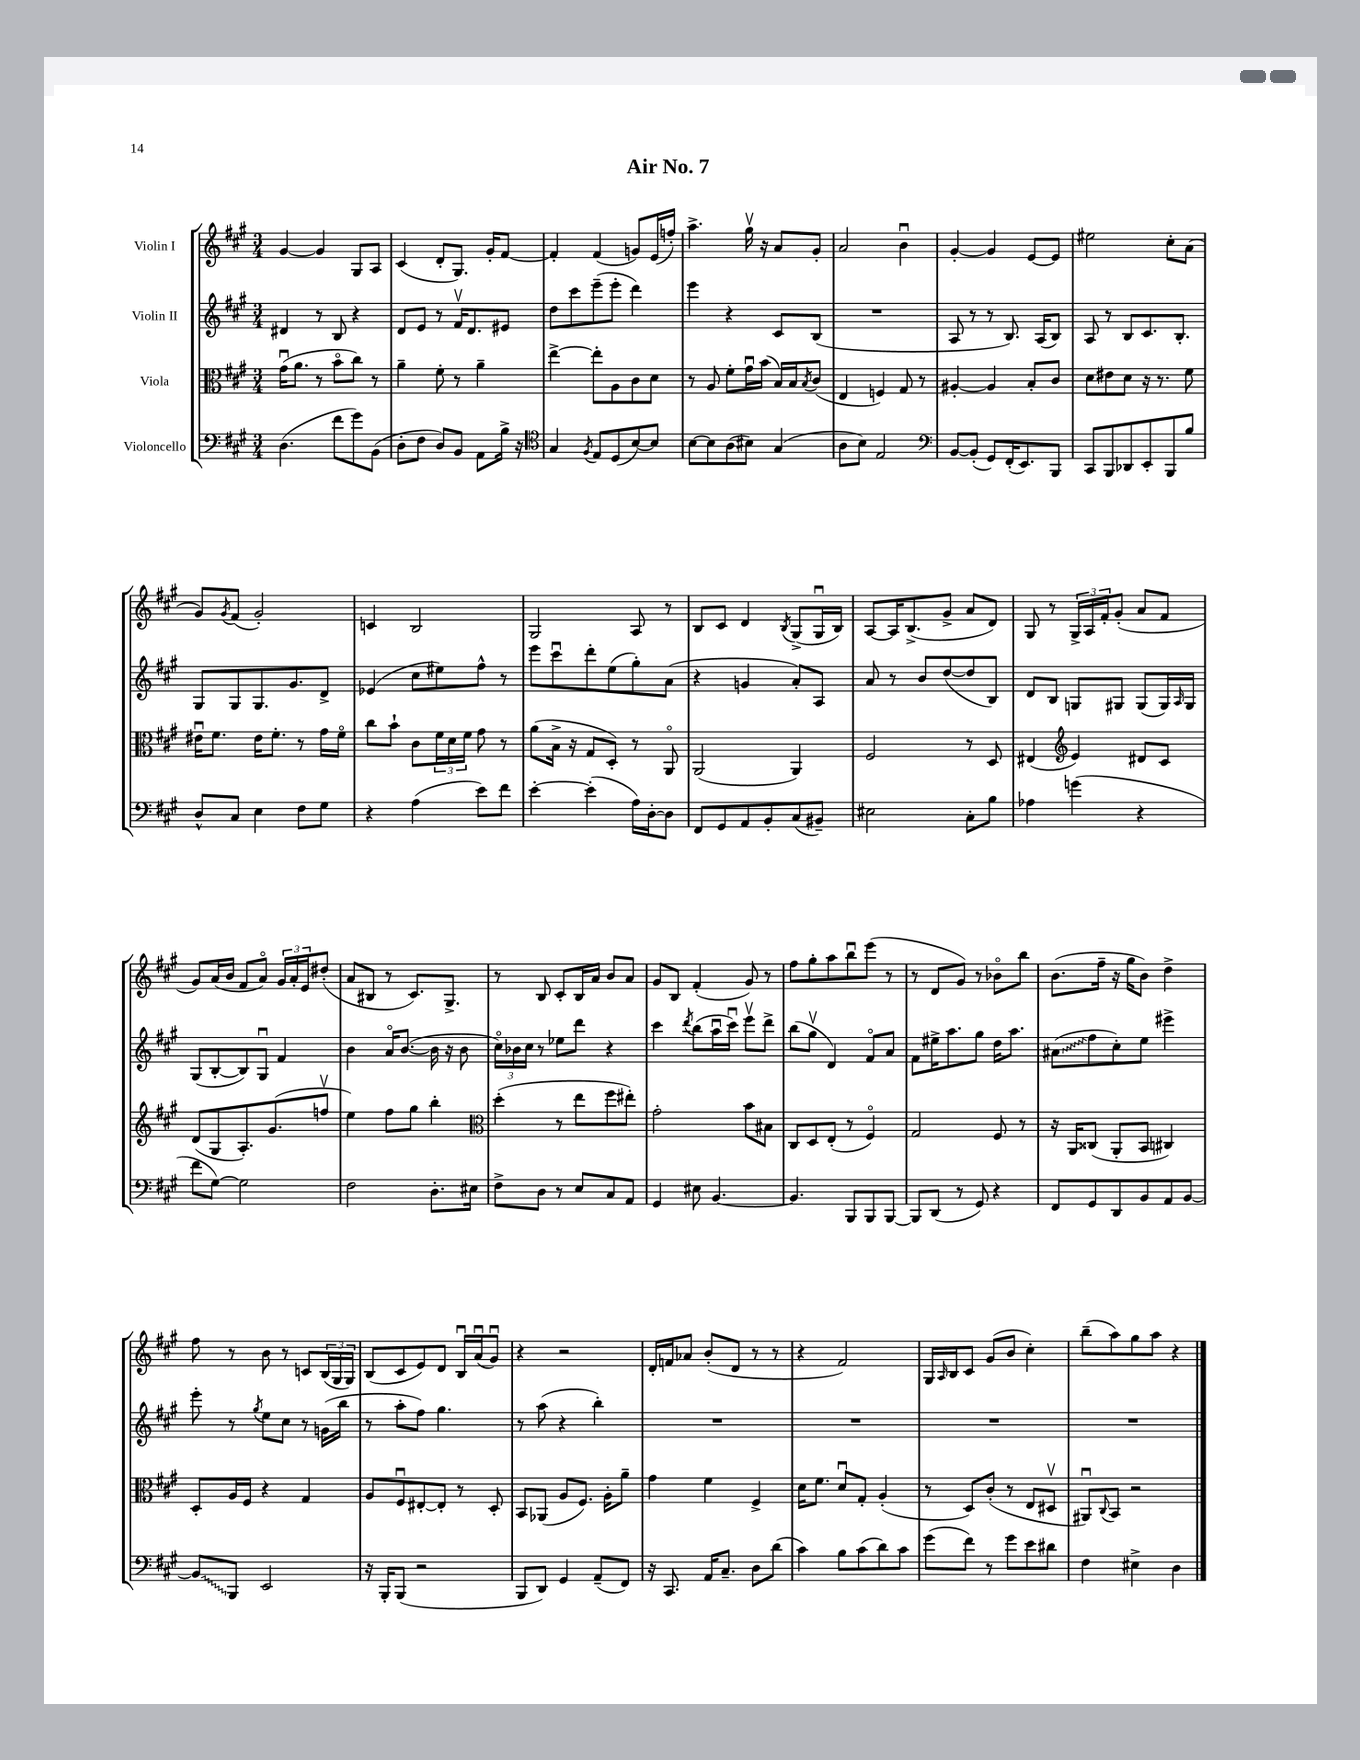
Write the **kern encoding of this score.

**kern	**kern	**kern	**kern
*staff4	*staff3	*staff2	*staff1
*clefF4	*clefC3	*clefG2	*clefG2
*k[f#c#g#]	*k[f#c#g#]	*k[f#c#g#]	*k[f#c#g#]
*M3/4	*M3/4	*M3/4	*M3/4
(4.D	(16g#u	4d#	[4g#
.	8.a	.	.
.	8r	8r	4g#]
8f#	8bo	8B	.
8g#)	8cc#)	4r	8G#
(8BB	8r	.	8A
=	=	=	=
8D'	4a~	8d	(4c#
8F#	.	8e	.
8D)	8f#'	8r	8d'
8BB	8r	16f#v	8.G#)
.	.	8.d	.
8AA	4a~	.	.
.	.	.	16g#'
16B^	.	8e#	[8f#
16r	.	.	.
=	=	=	=
*clefC4	*	*	*
4G#	[4ee^	8dd	4f#']
.	.	8ccc#	.
8qF#	.	.	.
8E	8ee']	(8eee~	(4f#
(8D	8A	8eee'	.
[8B)	8c#	4ddd)	8g)
8B]	8d	.	(16e
.	.	.	16ff')
=	=	=	=
[8B	8r	4eee	4.aa^
8B]	8A	.	.
(8A	8f#'	4r	.
8B#)	16g#u	.	16gg#v
.	(16b	.	16r
(4G#	16B)	8c#	8a
.	16B	.	.
.	8qB	.	.
.	(8c#	(8B	8g#'
=	=	=	=
8A	4E	2.r	2a
8B)	.	.	.
2E	4F)	.	.
.	8G#	.	4bu
.	8r	.	.
=	=	=	=
*clefF4	*	*	*
[8BB	[4A#'	8A	[4g#'
(8BB']	.	8r	.
8GG#)	4A#]	8r	4g#]
(16FF#'	.	8.B)	.
8.EE)	.	.	.
.	8B'	.	[8e
.	.	(16A	.
8BBB	8c#	8B)	8e]
=	=	=	=
8CC#	8d	8A	2ee#
8BBB	8e#	8r	.
8DD-	8d	8B	.
8EE'	16r	8.c#	.
.	8.r	.	.
8BBB	.	.	8cc#'
.	.	8.B'	.
8B	8f#	.	(8a
=	=	=	=
8D^^	16e#u	8G#	8g#)
.	8.f#	.	.
.	.	.	8qg#
8C#	.	8G#	(8f#
4E	16e#	8.G#	2g#')
.	8.f#'	.	.
.	.	8.g#	.
8F#	8r	.	.
8G#	16g#	8d^	.
.	16f#o	.	.
=	=	=	=
4r	8cc#	(4e-	4c
.	8b`	.	.
(4A	8c#	8cc#	2B
.	24f#	8ee#)	.
.	24d	.	.
.	24f#	.	.
8e)	8g#	8ff#^^	.
8f#	8r	8r	.
=	=	=	=
[4e'	(8a	8eee	2G#
.	16B^	8ccc#u	.
.	16r	.	.
(4e']	8G#	8ddd'	.
.	8D')	(8ee	.
16A)	8r	8gg#')	8A
[16D'	.	.	.
8D]	8AAo	(8a	8r
=	=	=	=
8FF#	(2AA	4r	8B
8GG#	.	.	8c#
8AA	.	4g	4d
8BB'	.	.	.
.	.	.	8qB
(8C#	4AA)	8a')	(8G#^
8BB#~)	.	8A	16G#u
.	.	.	16B)
=	=	=	=
2E#	2F#	8a	[8A
.	.	8r	16A]
.	.	.	(8.B^
.	.	8b	.
.	.	([8dd	8g#^
8C#'	8r	8dd]	8a
8B	8D	8B)	8d)
=	=	=	=
4A-	(4E#	8d	8G#
.	.	8B	8r
*	*clefG2	*	*
(4g	4e)	8G	24G#^
.	.	.	24A
.	.	.	24f#'
.	.	8G#	(8g#'
4r	8d#	(8G#	8a
.	8c#	16G#)	8f#
.	.	16qqA	.
.	.	16G#	.
=	=	=	=
8f#	(8d	(8G#	8g#)
[8G#)	8G#	[8B'	(16a
.	.	.	16b
2G#]	8.A')	8B])	8f#
.	.	8G#u	8ao)
.	(8.g#	.	.
.	.	4f#	24g#
.	.	.	24a'
.	.	.	24e
.	8ffv	.	(8dd#'
=	=	=	=
2F#	4ee)	4b	8a
.	.	.	8B#
.	8ff#	16ao	8r
.	.	([8.b	.
.	8gg#	.	8.c#)
8.D'	4bb'	16b]	.
.	.	16r	8.G#^
.	.	8b	.
16E#	.	.	.
=	=	=	=
*	*clefC3	*	*
8F#^	(4dd'	24cc#o)	8r
.	.	24b-	.
.	.	24cc#	.
8D	.	8r	8B
8r	8r	8ee-	8c#'
8E	8ee	8ddd	16B
.	.	.	16a
8C#	8ff#	4r	8b
8AA	8ee#')	.	8a
=	=	=	=
4GG#	2g#'	4ccc#	8g#
.	.	.	8B
.	.	8qddd	.
8E#	.	(8bb	(4f#'
[4.BB	.	16aau	.
.	.	16ccc#u)	.
.	8b	8eeev	8g#)
.	8B#	8ddd^	8r
=	=	=	=
4.BB]	8C#	(8bb	8ff#
.	8D	8gg#v	8gg#'
.	(8E'	4d)	8aa
8BBB	8r	.	8bbu
8BBB	4F#o)	8f#o	(8eee
[8BBB	.	8a	8r
=	=	=	=
8BBB]	2G#	8f#	8r
(8DD	.	16ee#^	8d
.	.	8.aa	.
8r	.	.	8g#)
8GG#)	.	8gg#	8r
4r	8F#	16dd	8b-o
.	.	8.aa	.
.	8r	.	8bb
=	=	=	=
8FF#	16r	(8a#	(8.b
.	16AA	.	.
8GG#	(8C##	8ff#	.
.	.	.	16ff#~
8DD	8AA'	8cc#')	16r
.	.	.	16gg#
8BB	8BB	8ee	8b)
8AA	4C#)	4eee#^	4dd^
[8BB	.	.	.
=	=	=	=
8BB]	8D'	8eee'	8ff#
8BBB	16A	8r	8r
.	16F#	.	.
.	.	8qgg#	.
2EE	4r	8ee	8b
.	.	8cc#	8r
.	4G#	8r	8c
.	.	(16g	(24B
.	.	.	24G#
.	.	16bb	.
.	.	.	24G#)
=	=	=	=
16r	8A	8r	(8B
16BBB'	.	.	.
(8BBB	8F#u	8aa'	8c#
2r	[8E#'	8ff#)	8e)
.	8E#']	4.gg#	8d
.	8r	.	16Bu
.	.	.	(16au
.	8D'	.	8g#u)
=	=	=	=
8BBB	8BB	8r	4r
8DD)	(8AA-	(8aa	.
4GG#	8A	4r	2r
.	8.F#)	.	.
(8AA~	.	4bb')	.
.	16A'	.	.
8FF#)	8a~	.	.
=	=	=	=
16r	4g#	2.r	16d'
8.CC#	.	.	16f
.	.	.	8a-
16AA	4f#	.	(8b'
8.C#~	.	.	.
.	.	.	8d
8D	4F#^	.	8r
(8d	.	.	8r
=	=	=	=
4c#)	16d	2.r	4r
.	8.f#	.	.
8B	8du	.	2f#)
(8c#	8G#'	.	.
8d)	(4A'	.	.
8c#	.	.	.
=	=	=	=
(8g#	8r	2.r	16G#
.	.	.	16qqA
.	.	.	16B
8f#)	8D)	.	8c#
8r	(8c#'	.	(8g#
8g#	8r	.	8b
8e	8E	.	4cc#')
8d#	8D#v	.	.
=	=	=	=
4F#	8AA#u)	2.r	(8bb~
.	8qqC#	.	.
.	8BB	.	8aa)
4E#^	2r	.	8gg#
.	.	.	8aa
4D	.	.	4r
==	==	==	==
*-	*-	*-	*-
